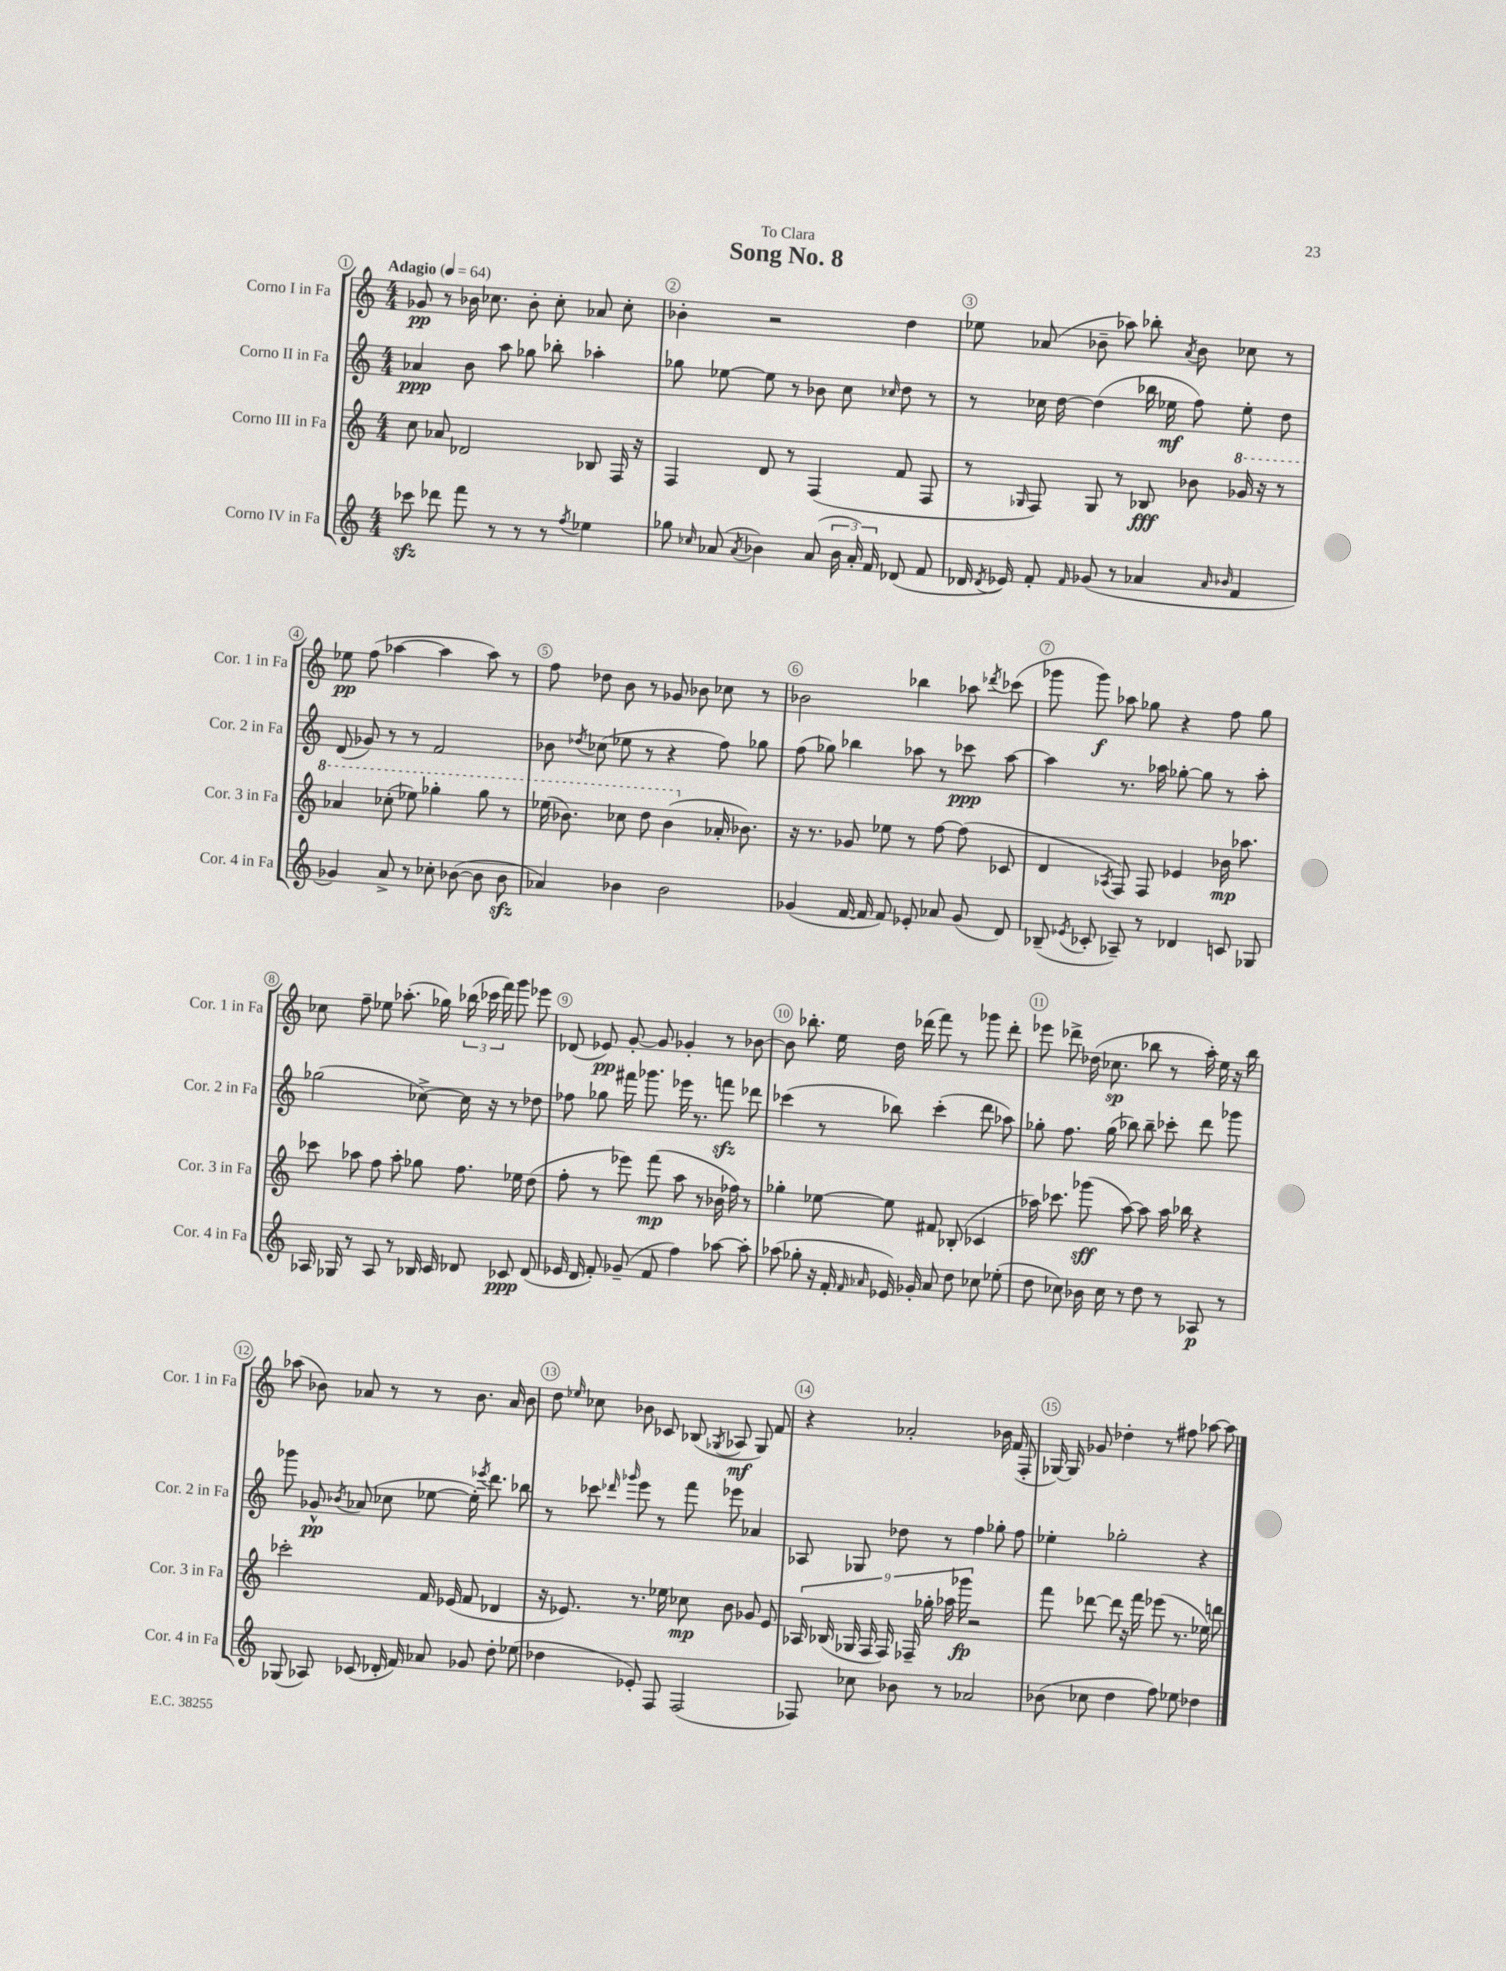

**kern	**kern	**kern	**kern
*staff4	*staff3	*staff2	*staff1
*clefG2	*clefG2	*clefG2	*clefG2
*k[]	*k[]	*k[]	*k[]
*M4/4	*M4/4	*M4/4	*M4/4
*MM64	*MM64	*MM64	*MM64
8ccc-\	8cc\	4a-/	8g-/
8ddd-\	8a-/	.	8r
8fff\	2d-/	8b\	16b-\
.	.	.	8.cc-\
8r	.	8aa\	.
8r	.	8gg-\	8b-'\
8r	.	8bb-'\	8cc-'\
8qff/	.	.	.
4ee-\	8B-/	4aa-'\	8a-/
.	16F/	.	8cc-'\
.	16r	.	.
=	=	=	=
8gg-\	4F/	8gg-\	4b-'\
16qqcc-/	.	.	.
(8a-/	.	[8ee-\	.
8qa-/	.	.	.
4b-\)	8d/	8ee-\]	2r
.	8r	8r	.
(8a-/	(4F/	8b-\	.
24b-\	.	8cc\	.
24a-'/)	.	.	.
24f/	.	.	.
.	.	16qqcc-/	.
(8d-/	8f/	8dd\	4dd\
8f/	8F/	8r	.
=	=	=	=
16d-/	8r	8r	8ee-\
8qd-/	.	.	.
16e-/)	.	.	.
.	16qqG-/	.	.
8f'/	8F/)	16cc-\	(8a-/
.	.	[16dd\	.
16qqf/	.	.	.
(8g-/	8G-/	(4dd\]	8b-~\
8r	8r	.	8aa-\)
4a-/	8B-/	16bb-\	8bb-'\
.	.	16ee-\	.
.	.	.	8qa-/
.	8b-\	8ff\)	8b-\
16qqa-/	.	.	.
16qqb-/	.	.	.
4f/	16gg-/	8ee-'\	8cc-\
.	16r	.	.
.	8r	8dd\	8r
=	=	=	=
4g-/)	4aa-/	(8d/	8ee-\
.	.	8g-/)	(8ff\
8a^/	(8ccc-'\	8r	[4aa-\
8r	8eee-\)	8r	.
8cc-'\	4ggg-'\	2f/	4aa-\]
([8b-\	.	.	.
8b-\]	8ggg-\	.	8aa-\)
8b-\	8r	.	8r
=	=	=	=
4a-/)	(16eee-\	8b-\	8ff\
.	8.bb-\)	.	.
.	.	8qdd-/	.
.	.	(8cc-\	8dd-\
4b-\	8ccc-\	8ee-\	8b\
.	8ddd\	8r	8r
2b-\	(4bb-\	4r	8g-/
.	.	.	8b-\
.	16a-'/	8ff\)	8cc-\
.	8.b-\)	.	.
.	.	8gg-\	8r
=	=	=	=
(4g-/	16r	(8ff\	2b-\
.	8.r	.	.
.	.	8gg-\)	.
[16f/	8g-/	4bb-\	.
16f/]	.	.	.
8f/)	8ee-\	.	.
8e-'/	8r	8aa-\	4bb-\
8a-/	[8ff\	8r	.
(8g-/	(8ff\]	8ccc-\	8aa-\
.	.	.	8qddd-/
8d/)	8c-/	[8aa-\	(8ccc-\
=	=	=	=
(8B-~/	4d/	4aa-\]	8ggg-\
8qe-/	.	.	.
8c-'/	.	.	8ggg-\)
.	8qA-/	.	.
8A-~/)	8F/)	8.r	8aa-\
8r	8F/	.	8gg-\
.	.	16aa-\	.
4d-/	4e-/	[8gg-'\	4r
.	.	8gg-\]	.
8c/	16b-\	8r	8ff\
.	8.aa-\	.	.
8G-/	.	8aa-'\	8gg-\
=	=	=	=
16A-/	8ccc-\	(2gg-\	8cc-\
16G-/	.	.	.
8r	8aa-\	.	8ff~\
8A-/	8ff\	.	8ee-\
8r	8aa-'\	.	(8.aa-'\
16B-/	8gg-\	[8cc-^\)	.
16c/	.	.	16gg-\)
8d-/	8.ff\	16cc-\]	(24bb-\
.	.	.	24ccc-\
.	.	16r	.
.	.	.	24fff\)
8c-/	.	8r	8ggg\
.	16ee-\	.	.
(8d-/	(8dd\	8dd-\	8eee-\
=	=	=	=
16e-/	8ff'\	8ff-\	(8d-/
16d/	.	.	.
8f'/)	8r	8gg-\	8e-/)
(8g-~/	8eee-\)	16fff#\	[8g'/
.	.	8.ggg-\	.
8f/	(8fff\	.	8g/]
4ff\)	8aa\	16eee-\	4g-'/
.	.	8.r	.
.	8r	.	.
[8aa-\	16b-\	8fff\	8r
.	16ff-\)	.	.
8aa-'\]	8r	8ddd-\	[8b-\
=	=	=	=
(8aa-\	4gg-'\	(4ccc-\	8b-\]
8gg-'\	.	.	8.bb-'\
16r	[8ee-\	8r	.
16f'/	.	.	16ee\
16qqf/	.	.	.
16qqa-/	.	.	.
16e-/)	8ee-\]	8bb-\)	16dd\
16g-'/	.	.	(16ddd-\
8a-/	8f#/	(4ccc-'\	8fff\)
8dd\	(8B-'/	.	8r
8cc-\	4c-/	8ddd\	8ggg-\
(8ee-'\	.	8aa-\)	8ddd-'\
=	=	=	=
8dd\	16aa-\)	8gg-'\	8eee-\
.	8.ccc-\	.	.
8cc-\)	.	8.ff\	8ddd-^\
16b-\	(8ggg-\	.	(16dd-\
16cc-\	.	(16gg-\	8.cc-\
8r	[8aa-\)	8bb-\)	.
8dd\	8aa-\]	8bb-~\	8bb-\
8r	16aa-\	8ccc-'\	8r
.	16bb-\	.	.
8A-/	4r	8ddd\	16aa'\)
.	.	.	16ee\
8r	.	8ggg-\	16r
.	.	.	16bb-\
=	=	=	=
(8G-/	2ccc-'\	8ggg-\	(8aa-\
8A-/)	.	8g-^^/	8b-\)
.	.	8qb-/	.
(8c-/	.	(8a-/	8a-/
16d-'/	.	8cc-\	8r
16f/)	.	.	.
8a-/	16f/	[8ee-\	8r
.	(16e-/	.	.
8g-/	8f/	16ee-'\])	8.b-\
.	.	8qeee-/	.
.	.	8.ddd\	.
8dd'\	4d-/	.	.
.	.	.	16a-/
(8ee-\	.	8bb-\	8b-\
=	=	=	=
4dd-\	16r	8r	8dd\
.	8.e-/)	.	.
.	.	.	16qqee-/
.	.	8ccc-\	8cc-\
.	.	16qqddd-/	.
.	.	16qqggg-/	.
8e-'/)	8.r	8eee\	8b-\
8F/	.	8r	8c-/
.	16ee-\	.	.
(2F/	8cc-\	8fff\	(8B-/
.	.	.	8qG-/
.	8b\	8eee-\	8A-/
.	8g-/	4a-/	8G-/)
.	8e-/	.	8f/
=	=	=	=
8F-/)	18A-/	8A-/	4r
.	(18B-/	.	.
.	18G-/	.	.
8cc-\	.	8G-/	.
.	18F/	.	.
.	18F/)	.	.
8b-\	.	8dd-\	2a-'/
.	18F-~/	.	.
.	18gg-'\	.	.
8r	.	8r	.
.	18aa-\	.	.
.	18ggg-\	.	.
2a-/	2r	4ff\	.
.	.	8gg-'\	16b-\
.	.	.	(16f/
.	.	8ff\	8F'/
=	=	=	=
(8b-\	8fff\	4ee-'\	[16G-/)
.	.	.	16G-/]
8cc-\	[8ddd-\	.	8g-/
4dd\	8ddd-\]	2gg-'\	4dd-'\
.	16r	.	.
.	16fff\	.	.
8ff\)	(8eee-\	.	8r
8ee-\	8.r	.	8ff#\
4dd-\	.	4r	[8aa-\
.	16ee-\)	.	.
.	8ddd\	.	8aa-\]
==	==	==	==
*-	*-	*-	*-
